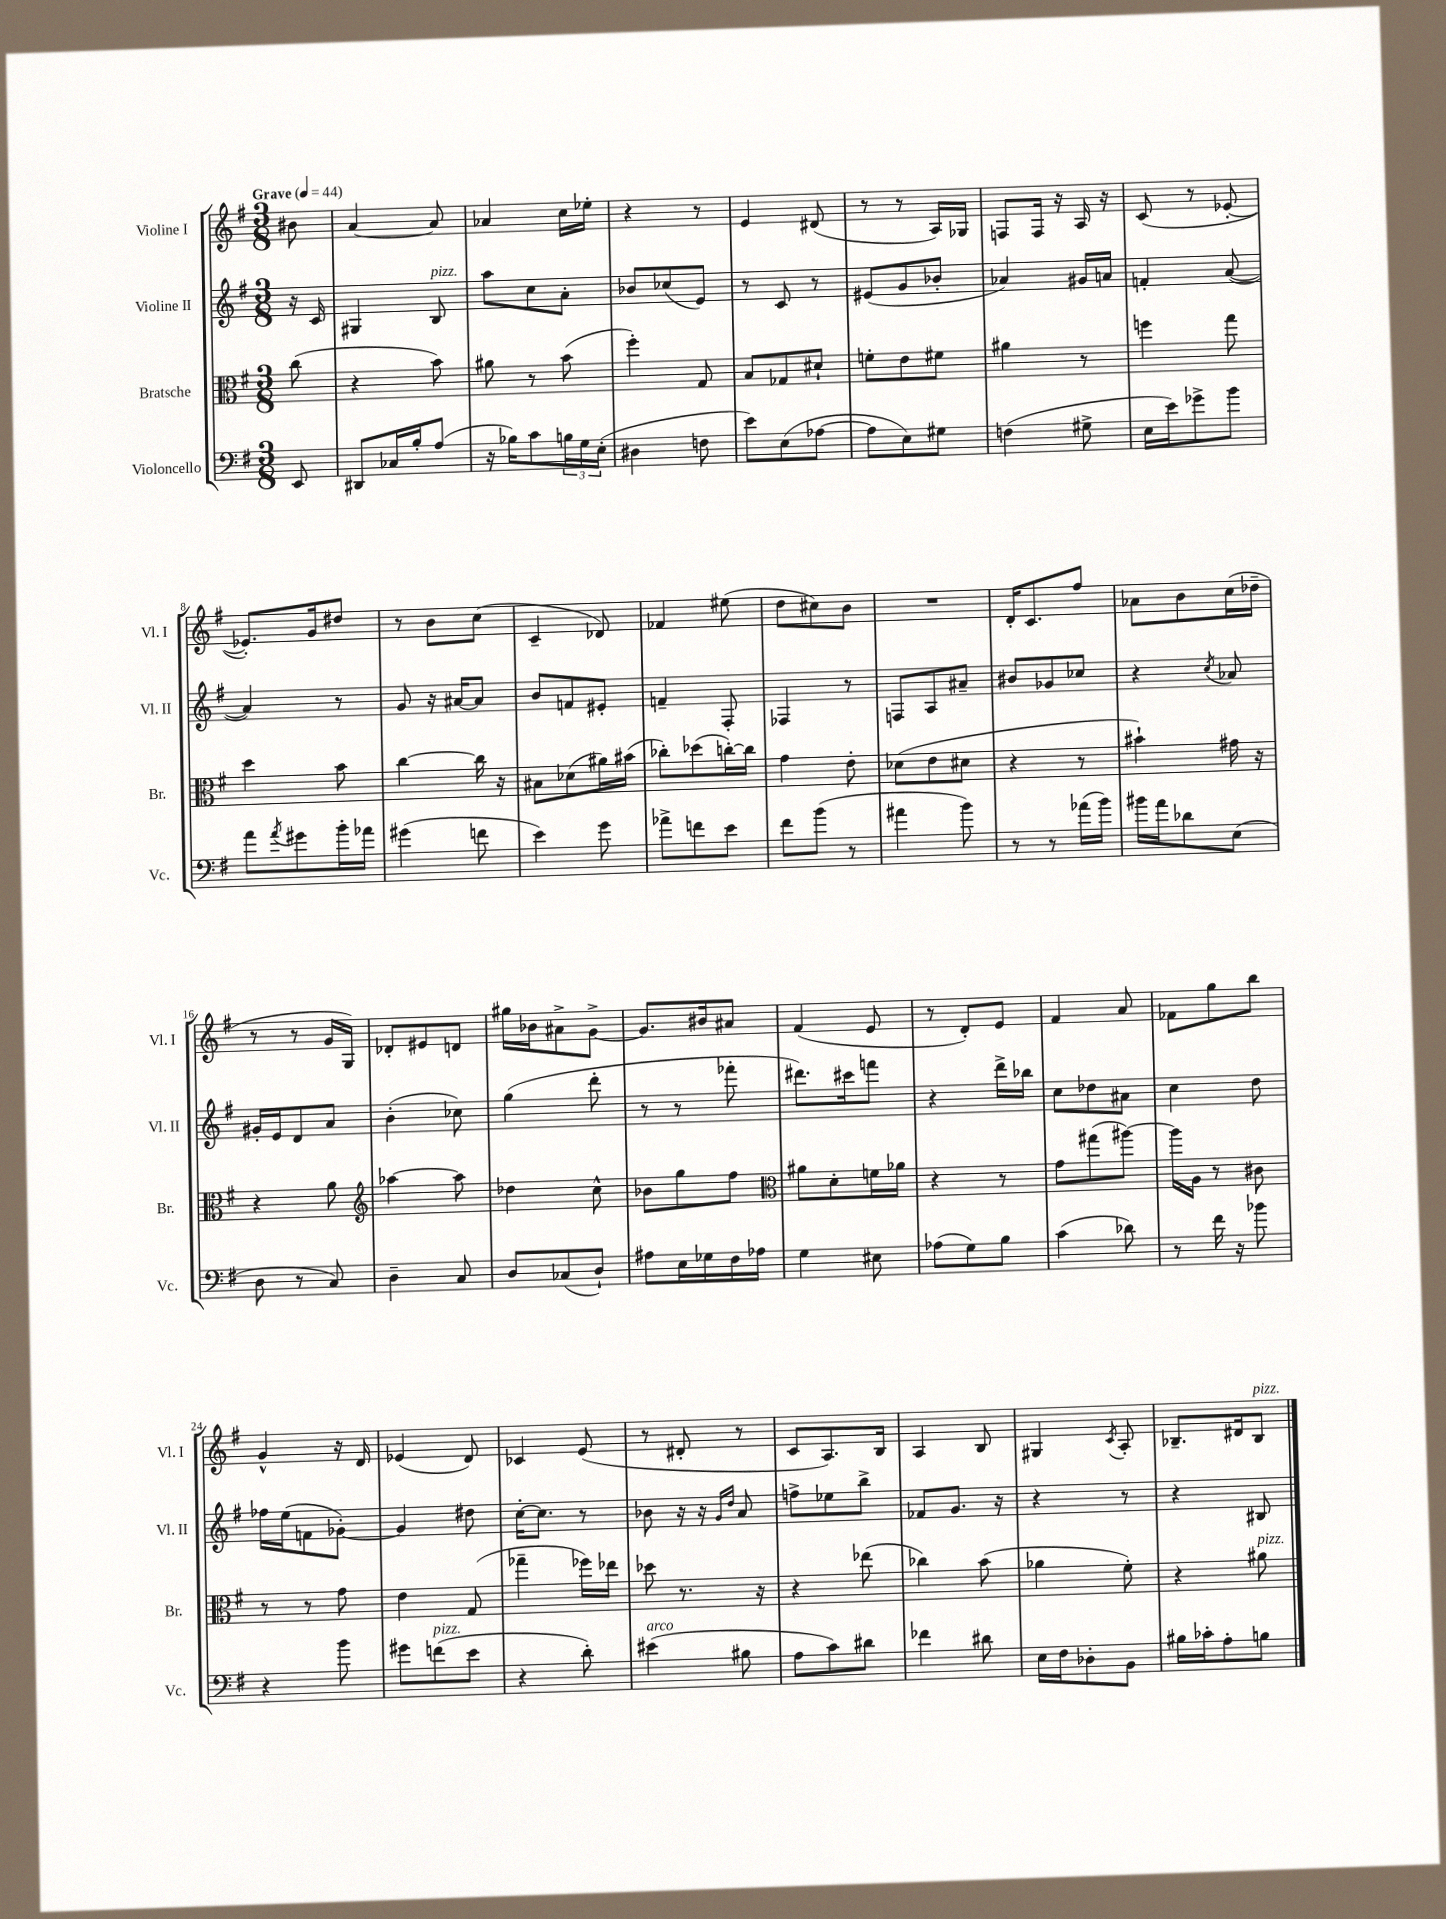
<<
\new StaffGroup <<
\new Staff = "s0" \with { instrumentName = "Violine I" shortInstrumentName = "Vl. I" } {
    \clef treble \key g \major \numericTimeSignature \time 3/8 \partial 8 \tempo "Grave" 4 = 44
    bis'8 |
    a'4~ a'8 |
    aes'4 c''16 ees''16-. |
    r4 r8 |
    e'4 dis'8( |
    r8 r8 a16) ges16 |
    f8 f16 r16 a16 r16 |
    c'8( r8 ees'8~-. |
    ees'8.-.) g'16 dis''8 |
    r8 b'8 c''8( |
    c'4-- des'8) |
    fes'4 eis''8( |
    d''8 cis''8) b'8 |
    R4. |
    d'16-. c'8. fis''8 |
    aes'8 b'8 c''16( des''16-- |
    r8 r8 g'16 g16) |
    des'8-. eis'8 d'8 |
    gis''16 bes'16 ais'8-> g'8~-> |
    g'8. bis'16 ais'8 |
    fis'4( e'8 |
    r8 d'8-.) e'8 |
    fis'4 a'8 |
    fes'8 g''8 b''8 |
    g'4-^ r16 d'16 |
    ees'4( d'8) |
    ces'4 e'8( |
    r8 dis'8-. r8 |
    c'8 a8.) b16 |
    a4 b8 |
    gis4 \acciaccatura { c'8 } a8-. |
    bes8.-- dis'16 bes8^\markup { \italic "pizz." } \bar "|." |
}
\new Staff = "s1" \with { instrumentName = "Violine II" shortInstrumentName = "Vl. II" } {
    \clef treble \key g \major \numericTimeSignature \time 3/8 \partial 8
    r16 c'16 |
    gis4 b8^\markup { \italic "pizz." } |
    a''8 c''8 a'8-. |
    bes'8 ces''8( e'8) |
    r8 c'8 r8 |
    eis'8( g'8 bes'8-. |
    aes'4) gis'16 a'16 |
    f'4-. a'8~( |
    a'4) r8 |
    g'8 r16 ais'16~ ais'8 |
    b'8 f'8 eis'8-. |
    f'4-- fis8-. |
    fes4 r8 |
    f8 a8 ais'8-- |
    bis'8 ges'8 ces''8 |
    r4 \acciaccatura { c''8 } aes'8 |
    gis'16-. e'16 d'8 a'8 |
    b'4-.( ces''8) |
    g''4( d'''8-. |
    r8 r8 fes'''8-. |
    dis'''8.) cis'''16 f'''8 |
    r4 d'''16-> bes''16 |
    c''8 des''8 ais'8 |
    c''4 d''8 |
    fes''16 e''16( f'8 ges'8~-.) |
    ges'4 dis''8 |
    c''16~-. c''8. r8 |
    bes'8 r16 r16 \grace { g'16 d''16 } a'8 |
    f''8-> ees''8 b''8-> |
    fes'8 g'8. r16 |
    r4 r8 |
    r4 bis8 \bar "|." |
}
\new Staff = "s2" \with { instrumentName = "Bratsche" shortInstrumentName = "Br." } {
    \clef alto \key g \major \numericTimeSignature \time 3/8 \partial 8
    c''8( |
    r4 b'8) |
    ais'8 r8 b'8( |
    fis''4-.) g8 |
    b8 ges8 dis'8-! |
    f'8-. e'8 fis'8 |
    ais'4 r8 |
    f''4 g''8 |
    d''4 b'8 |
    c''4~ c''16 r16 |
    bis8 des'8( ais'16) bis'16( |
    ces''8-.) des''8( c''16~-.) c''16 |
    g'4 e'8-. |
    des'8( e'8 dis'8 |
    r4 r8 |
    bis'4-!) gis'16 r16 |
    r4 a'8 |
    \clef treble aes''4~ aes''8 |
    des''4 c''8-^ |
    bes'8 g''8 fis''8 |
    \clef alto ais'8 d'8-. f'16 aes'16 |
    r4 r8 |
    g'8 gis''8( ais''8~) |
    ais''16 a16 r8 cis'8 |
    r8 r8 g'8 |
    e'4 g8( |
    ges''4-- fes''16) ees''16 |
    des''8 r8. r16 |
    r4 ees''8( |
    ces''4) b'8( |
    aes'4 fis'8-.) |
    r4 ais'8^\markup { \italic "pizz." } \bar "|." |
}
\new Staff = "s3" \with { instrumentName = "Violoncello" shortInstrumentName = "Vc." } {
    \clef bass \key g \major \numericTimeSignature \time 3/8 \partial 8
    e,8 |
    dis,8 ces16 b16-. a8( |
    r16 bes16) c'8 \tuplet 3/2 { b16 g16 e16-.( } |
    dis4 f8 |
    e'8) e8( aes8~ |
    aes8 e8) gis8 |
    f4( gis8-> |
    e16 e'16) ges'8-> b'8 |
    a'8 \acciaccatura { a'8 } gis'8 b'16-. aes'16 |
    gis'4( f'8 |
    e'4) g'8 |
    aes'8-> f'8 e'8 |
    fis'8 b'8( r8 |
    ais'4 b'8) |
    r8 r8 aes'16( b'16) |
    bis'16 a'16 des'8 e8( |
    d8 r8 c8) |
    d4-- c8 |
    d8 ces8( d8-!) |
    ais8 e16 ges16 fis16 aes16 |
    g4 eis8 |
    aes8( g8) b8 |
    c'4( des'8) |
    r8 fis'16 r16 bes'8 |
    r4 b'8 |
    gis'8 f'8^\markup { \italic "pizz." }( e'8 |
    r4 d'8-.) |
    eis'4^\markup { \italic "arco" }( bis8 |
    a8 c'8) dis'8 |
    fes'4 dis'8 |
    e16 fis16 des8-. b,8 |
    bis16 ces'16-. a8-. b8 \bar "|." |
}
>>
>>
